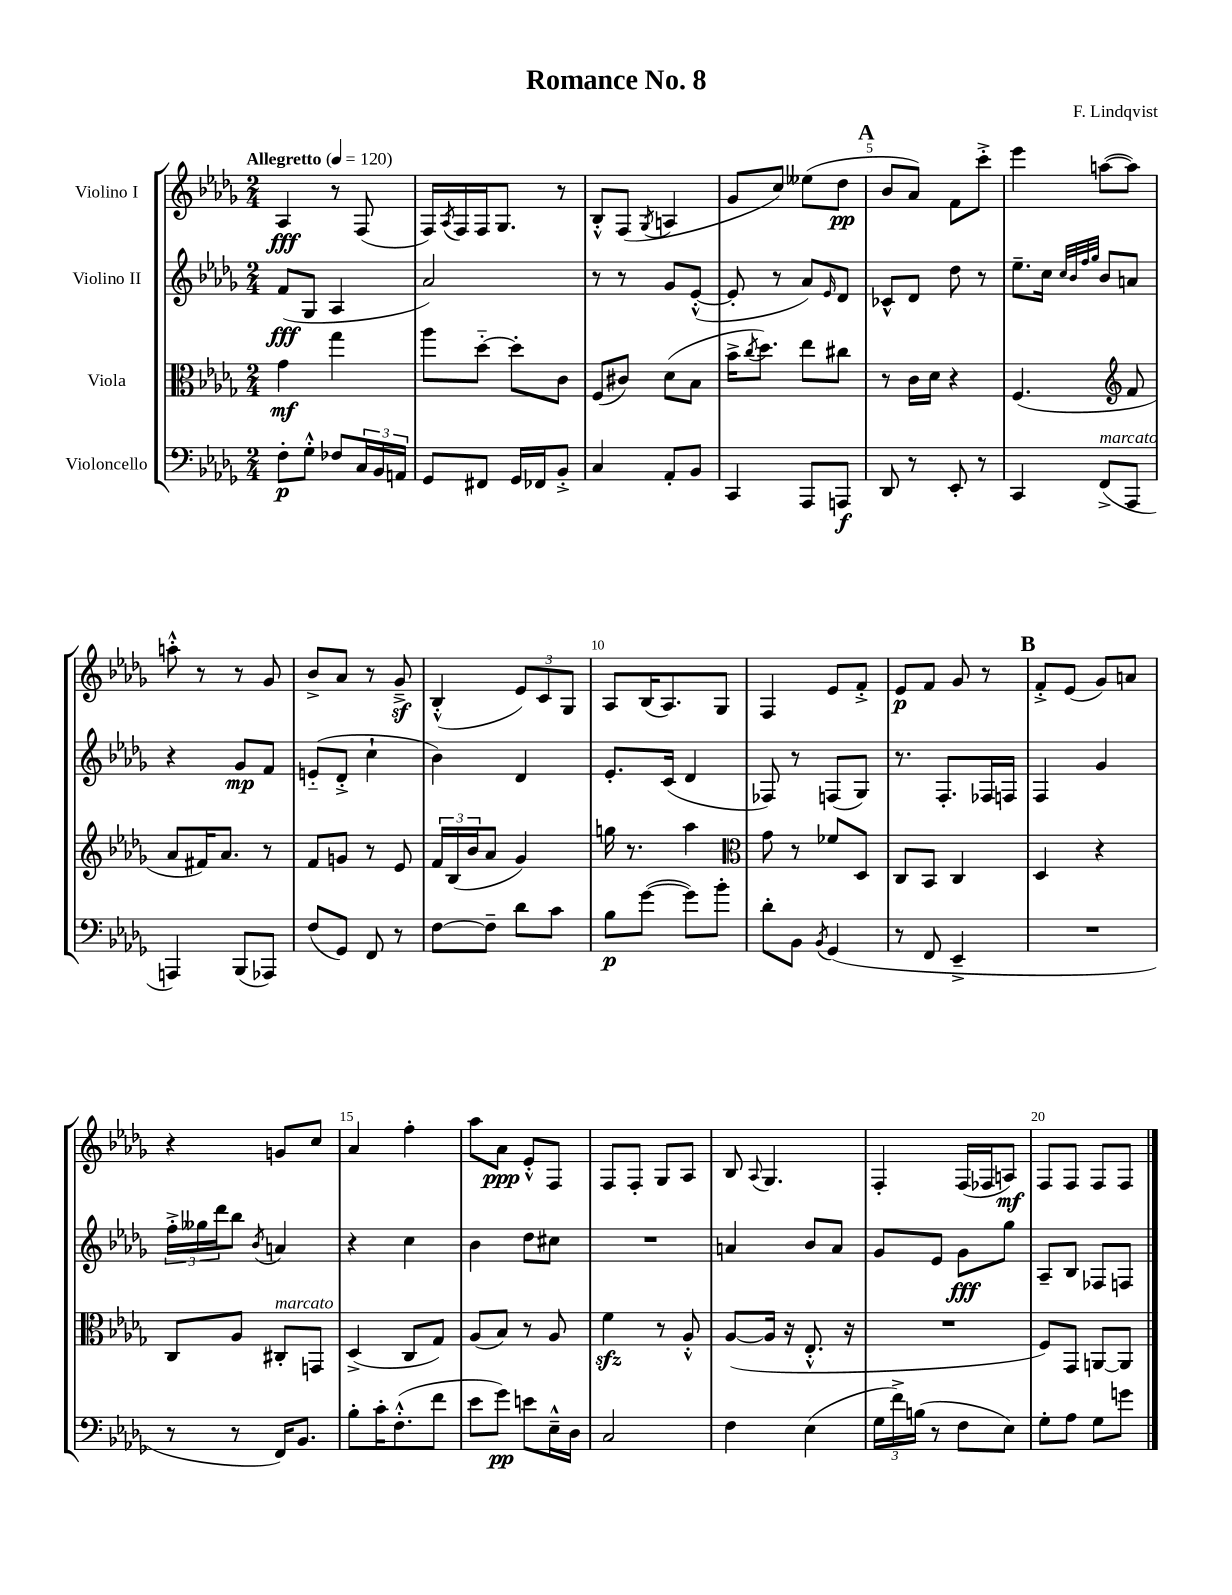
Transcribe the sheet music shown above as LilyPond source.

\header { title = "Romance No. 8" composer = "F. Lindqvist" }
<<
\new StaffGroup <<
\new Staff = "s0" \with { instrumentName = "Violino I" } {
    \clef treble \key des \major \numericTimeSignature \time 2/4 \tempo "Allegretto" 4 = 120
    aes4\fff r8 f8( |
    f16) \acciaccatura { aes8 } f16 f16 ges8. r8 |
    bes8-.-^ f8( \acciaccatura { ges8 } a4 |
    ges'8 c''8) eeses''8( des''8\pp |
    \mark \markup { \bold "A" } bes'8 aes'8) f'8 c'''8-.-> |
    ees'''4 a''8~( a''8) |
    a''8-.-^ r8 r8 ges'8 |
    bes'8-> aes'8 r8 ges'8--->\sf |
    bes4-.-^( \tuplet 3/2 { ees'8) c'8 ges8 } |
    aes8 bes16( aes8.) ges8 |
    f4 ees'8 f'8-.-> |
    ees'8\p f'8 ges'8 r8 |
    \mark \markup { \bold "B" } f'8-.-> ees'8( ges'8) a'8 |
    r4 g'8 c''8 |
    aes'4 f''4-. |
    aes''8 aes'8\ppp ees'8-.-^ f8 |
    f8 f8-. ges8 aes8 |
    bes8 \appoggiatura { aes8 } ges4. |
    f4-. f16( fes16 a8\mf) |
    f8 f8 f8 f8 \bar "|." |
}
\new Staff = "s1" \with { instrumentName = "Violino II" } {
    \clef treble \key des \major \numericTimeSignature \time 2/4
    f'8\fff( ges8 aes4 |
    aes'2) |
    r8 r8 ges'8 ees'8~-.-^( |
    ees'8-. r8 aes'8) \grace { ees'16 } des'8 |
    \mark \markup { \bold "A" } ces'8-^ des'8 des''8 r8 |
    ees''8.-- c''16 \grace { c''32 bes'32 f''32 ges''32 } bes'8 a'8 |
    r4 ges'8\mp f'8 |
    e'8-_( des'8-.-> c''4-! |
    bes'4) des'4 |
    ees'8.-. c'16( des'4 |
    fes8) r8 f8( ges8) |
    r8. f8.-. fes16 f16 |
    \mark \markup { \bold "B" } f4 ges'4 |
    \tuplet 3/2 { f''16-.-> geses''16 des'''16 } bes''8 \acciaccatura { bes'8 } a'4 |
    r4 c''4 |
    bes'4 des''8 cis''8 |
    R2 |
    a'4 bes'8 a'8 |
    ges'8 ees'8 ges'8\fff ges''8 |
    aes8-- bes8 fes8 f8 \bar "|." |
}
\new Staff = "s2" \with { instrumentName = "Viola" } {
    \clef alto \key des \major \numericTimeSignature \time 2/4
    ges'4\mf ges''4 |
    aes''8 des''8~-_ des''8-. c'8 |
    f8( cis'8) des'8( bes8 |
    bes'16-> \acciaccatura { c''8 } des''8.) ees''8 cis''8 |
    \mark \markup { \bold "A" } r8 c'16 des'16 r4 |
    f4.( \clef treble f'8 |
    aes'8 fis'16) aes'8. r8 |
    f'8 g'8 r8 ees'8 |
    \tuplet 3/2 { f'16 bes16( bes'16 } aes'8 ges'4) |
    g''16 r8. aes''4 |
    \clef alto ges'8 r8 fes'8 des8 |
    c8 bes,8 c4 |
    \mark \markup { \bold "B" } des4 r4 |
    c8 aes8 cis8-.^\markup { \italic "marcato" } g,8 |
    des4->( c8 ges8) |
    aes8( bes8) r8 aes8 |
    f'4\sfz r8 aes8-.-^ |
    aes8~( aes16 r16 ees8.-.-^ r16 |
    R2 |
    f8) ges,8 a,8~ a,8 \bar "|." |
}
\new Staff = "s3" \with { instrumentName = "Violoncello" } {
    \clef bass \key des \major \numericTimeSignature \time 2/4
    f8-.\p ges8-.-^ fes8 \tuplet 3/2 { c16 bes,16 a,16 } |
    ges,8 fis,8 ges,16 fes,16 bes,8-.-> |
    c4 aes,8-. bes,8 |
    c,4 aes,,8 a,,8\f |
    \mark \markup { \bold "A" } des,8 r8 ees,8-. r8 |
    c,4 f,8->^\markup { \italic "marcato" }( aes,,8 |
    a,,4) bes,,8( aes,,8) |
    f8( ges,8) f,8 r8 |
    f8~ f8-- des'8 c'8 |
    bes8\p ges'8~( ges'8) bes'8-. |
    des'8-. bes,8 \acciaccatura { bes,8 } ges,4( |
    r8 f,8 ees,4---> |
    \mark \markup { \bold "B" } R2 |
    r8 r8 f,16) bes,8. |
    bes8-. c'16-. f8.-.-^( f'8 |
    ees'8 ges'8\pp) e'8 ees16---^ des16 |
    c2 |
    f4 ees4( |
    \tuplet 3/2 { ges16 f'16->) b16( } r8 f8 ees8) |
    ges8-. aes8 ges8 g'8 \bar "|." |
}
>>
>>
\layout { \context { \Score \override BarNumber.break-visibility = ##(#f #t #t) barNumberVisibility = #(every-nth-bar-number-visible 5) } }
